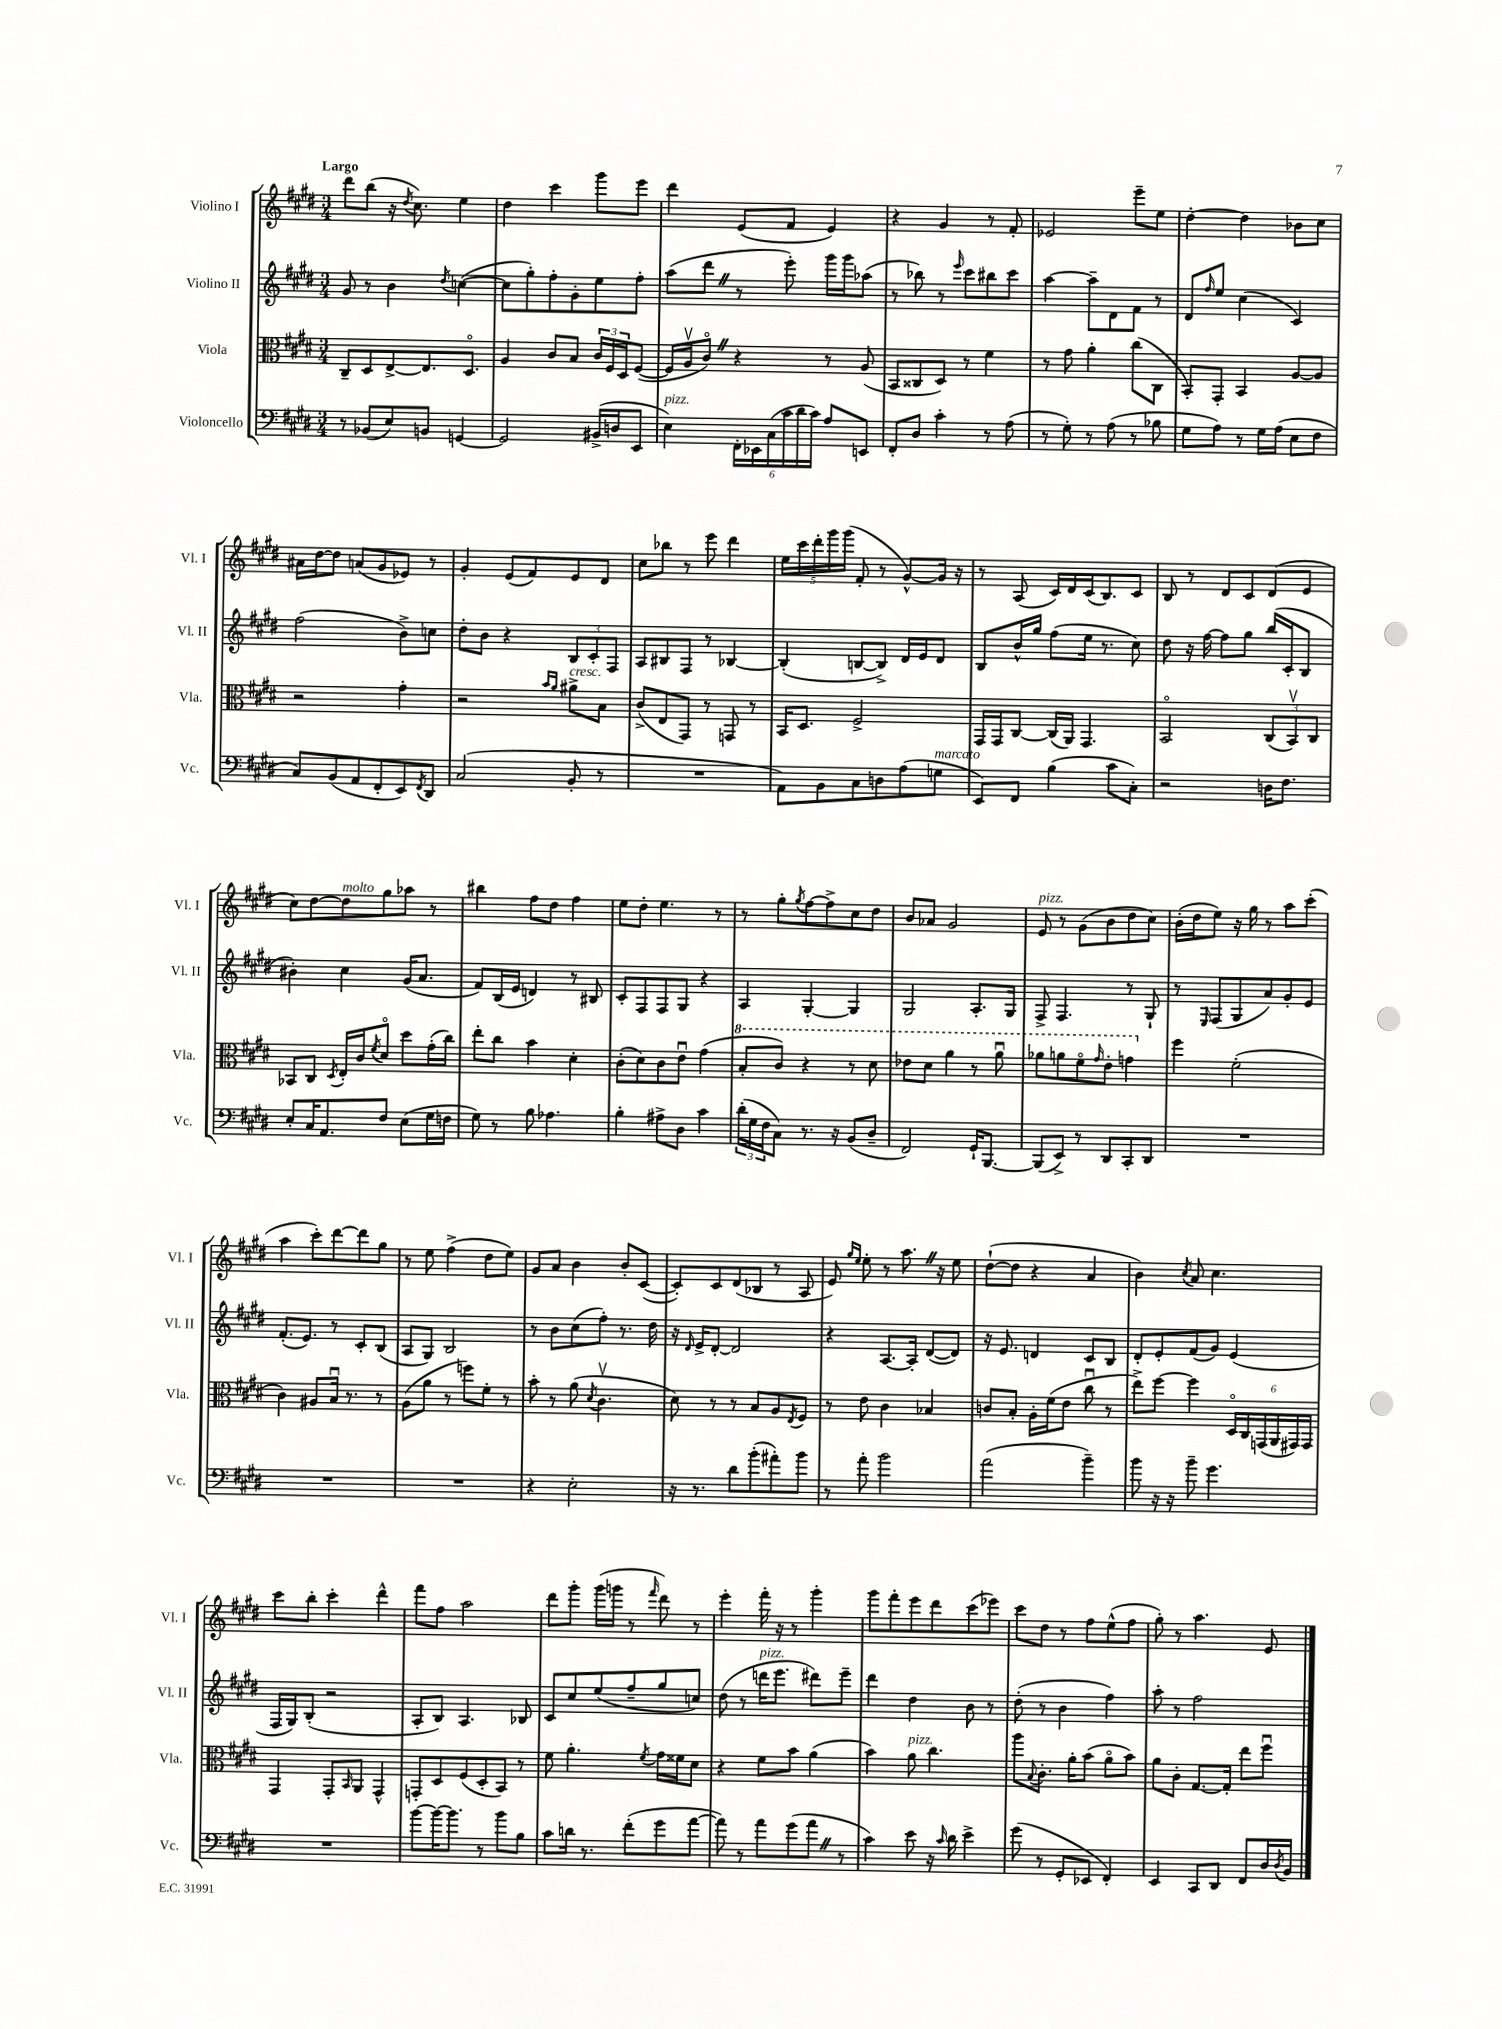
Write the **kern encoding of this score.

**kern	**kern	**kern	**kern
*staff4	*staff3	*staff2	*staff1
*clefF4	*clefC3	*clefG2	*clefG2
*k[f#c#g#d#]	*k[f#c#g#d#]	*k[f#c#g#d#]	*k[f#c#g#d#]
*M3/4	*M3/4	*M3/4	*M3/4
8r	8C#~/L	8g#/	8ddd#\L
(8BB-/L	8D#/	8r	(8bb\J
8E/)	[8E^/	4b\	16r
.	.	.	8qdd#/
.	.	.	8.cc#\)
8BB/J	8.E/]	.	.
.	.	8qdd#/	.
[4GG/	.	([4cc\	4ee\
.	8.D#o/J	.	.
=	=	=	=
2GG/]	4A/	8cc\]L	4dd#\
.	.	8gg#'\)	.
.	8c#/L	8ff#'\	4ccc#\
.	8B/J	8g#'\	.
(16BB#^/LL	24c#/LL	8ee\	8ggg#\L
.	24F#/	.	.
16D/J	.	.	.
.	24D#/J	.	.
8EE/J	([8F#/J	8ff#'\J	8eee\J
=	=	=	=
4E\)	16F#/]LL	(8aa\L	4ddd#\
.	16Av/J	.	.
.	8c#o/J)	8ddd#\J	.
24FF#'\LL	4r	8r	(8e/L
24EE-\	.	.	.
(24C#\	.	.	.
24c#\	.	8eee'\)	8f#/J
24d#\	.	.	.
24c#\JJ)	.	.	.
8A/L	8r	16ggg#\LL	4e/)
.	.	16ggg#\J	.
8EE/J	(8A/	(8aa-\J	.
=	=	=	=
8FF#'/L	8BB/L	8r	4r
8D#/J	8C##/	8bb-\)	.
4c#'\	8D#/J)	8r	4g#/
.	.	16qqeee/	.
.	8r	8ccc#\L	.
8r	4f#\	8bb#\	8r
(8A\	.	8ccc#\J	8f#'/
=	=	=	=
8r	8r	[4aa\	2e-/
8G#'\)	8g#\	.	.
8r	4a'\	8aa~\]L	.
(8A\	.	8d#\	.
8r	(8cc#\L	8f#\J	8eee~\L
8B-\	8C#\J	8r	8ee\J
=	=	=	=
8G#\L	8BB'/L)	8d#/L	[4dd#'\
.	.	16qqff#/	.
8A\J)	8GG#'/J	8ee/J	.
8r	4BB/	(4cc#\	4dd#\]
16G#\LL	.	.	.
(16A\JJ	.	.	.
8E\L	[8A/L	4c#/)	8b-\L
8F#\J	8A/]J	.	8cc#\J
=	=	=	=
8C#/L)	2r	(2ff#\	16a#\LL
.	.	.	[16dd#\J
(8BB/	.	.	8dd#\]J
8AA/	.	.	(8a/L
8FF#'/	.	.	8g#/
8EE/)	4g#'\	8b^\L)	8e-/J)
8qFF#/	.	.	.
8DD#/J	.	8cc\J	8r
=	=	=	=
(2C#/	2r	8dd#'\L	4g#'/
.	.	8b\J	.
.	.	4r	(8e/L
.	.	.	8f#/)
.	16qqb/LL	.	.
.	16qqa/JJ	.	.
8BB'/	8a#^\L	12B/L	8e/
.	.	12c#'/	.
8r	8B\J	.	8d#/J
.	.	12F#/J	.
=	=	=	=
2.r	(8c#^/L	8A/L	8cc#\L
.	8E/	8B#/	8bb-\J
.	8GG#/J)	8F#/J	8r
.	8r	8r	8eee\
.	8GG/	[4B-/	4ddd#\
.	8r	.	.
=	=	=	=
8AA\L)	16BB/LK	(4B-'/]	20ee\LL
.	.	.	20ccc#\
.	8.D#/J	.	.
.	.	.	20ddd#'\
8BB\	.	.	.
.	.	.	20ggg#\
.	.	.	(20ggg#\JJ
8C#\	2F#^/	[8B/L	8f#'/
8D\	.	8B^/]J)	8r
(8A\	.	16d#/LL	[8g#^^/L)
.	.	16e/J	.
8G\J	.	8d#/J	16g#/]Jk
.	.	.	16r
=	=	=	=
8EE/L)	16GG#/LL	8B/L	8r
.	16GG#/J	.	.
8FF#/J	[8C#/J	16b^^/L	(8A/
.	.	16gg#/JJ	.
(4B\	(16C#/]LL	(8ff#\L	16c#/LL)
.	16AA/JJ)	.	16d#/
.	4.GG#/	16ee\Jk	(16c#/J
.	.	8.r	8.B/)
8c#\L	.	.	.
8C#'\J)	.	8cc#\)	8c#/J
=	=	=	=
2r	2BBo/	8dd#\	8B/
.	.	16r	8r
.	.	[16ff#\	.
.	.	8ff#\]L	8d#/L
.	.	8gg#\J	8c#/
16D\LK	(12C#/L	(16bb/LL	(8d#/
8.F#\J	.	16c#'/J	.
.	12BBv/)	.	.
.	.	8B/J	8e/J
.	12C#/J	.	.
=	=	=	=
8E'/L	8BB-/L	4b#'\)	8cc#\L)
16C#/K	8C#/J	.	[8dd#\
8.AA/	.	.	.
.	8qD#/	.	.
.	16E'/LL	4cc#\	8dd#\]
.	16c#/J	.	.
.	8qf#/	.	.
8F#/J	8d#o/J	.	8gg#\
(8E\L	8dd#\L	(16g#/LK	8aa-\J
.	.	8.a/J	.
16G#\L	(16g#'\L	.	8r
16F\JJ	16cc#\JJ)	.	.
=	=	=	=
8G#\)	8ee'\L	8f#/L)	4bb#\
8r	8cc#\J	(16B/L	.
.	.	16e/JJ	.
8B\	4b\	4d/)	8ff#\L
4.A-\	.	.	8dd#\J
.	4d#'\	8r	4ff#\
.	.	8B#/	.
=	=	=	=
4B'\	(8c#'\L	8c#'/L	8ee\L
.	8d#\)	8F#/	8dd#'\J
8A#^\L	8c#\	8F#/	4.ee\
8D#\J	8eu\J	8G#/J	.
4c#\	(4g#\	4r	.
.	.	.	8r
=	=	=	=
(24d#'\LL	8b'/L	4A/	8r
24G#\	.	.	.
24F#\J	.	.	.
8C#\J)	8cc#/J)	.	8gg#'\L
.	.	.	8qgg#/
8.r	4r	[4G#'/	[8ff#\
.	.	.	8ff#^\]
16r	.	.	.
(8BB/L	8r	4G#/]	8cc#\
8D#~/J	8dd#\	.	8dd#\J
=	=	=	=
2FF#/)	8ee-\L	2G#/	8b/L
.	8dd#\J	.	8a-/J
.	4aa\	.	2g#/
16GG#`/LK	8r	8.A'/L	.
[8.BBB/J	.	.	.
.	8aau\	.	.
.	.	16G#/Jk	.
=	=	=	=
(8BBB/]L	8aa-\L	8F#^/	8e/
8EE^/J)	8aa\	4.F#/	8r
8r	8ff#o\	.	(8g#\L
.	16qqgg#/	.	.
8DD#/L	8ee'\J	.	8b\
8CC#'/	4gg\	8r	8dd#\
8DD#/J	.	8G#`/	8cc#\J)
=	=	=	=
2.r	4ff#\	8r	(16b'\LL
.	.	.	16dd#\J
.	.	16qqE/	.
.	.	(8F#/L	8ee\J)
.	(2f#'\	8G#/	16r
.	.	.	16gg#\
.	.	8a/)	8r
.	.	8g#'/	8aa\L
.	.	8e/J	(8ccc#'\J
=	=	=	=
2.r	4c#\)	(8.f#'/L	4aa\
.	.	8.e/J)	.
.	8A#/L	.	8ccc#'\L)
.	16Bu/Jk	8r	[8ddd#\
.	8.r	.	.
.	.	8c#'/L	8ddd#\]
.	8r	(8B/J	8gg#\J
=	=	=	=
2.r	(8A\L	8A/L	8r
.	8a\J	8G#/J)	8ee\
.	8r	2B/	(4ff#^\
.	8ff\L)	.	.
.	8f#'\J	.	8dd#\L
.	8r	.	8ee\J)
=	=	=	=
4r	8b'\	8r	8g#/L
.	8r	8b\L	8a/J
2E'\	(8a\	(8cc#\	4b\
.	8qd#/	.	.
.	4.c#v\	8ff#'\J)	.
.	.	8.r	8b'/L
.	.	.	([8c#/J
.	.	16dd#\	.
=	=	=	=
16r	8d#\)	16r	8c#'/]L)
.	.	16qqd#/	.
8.r	.	16e^/LK	.
.	8r	[8d#'/J	8c#/
8d#\L	8r	2d#/]	(8d#/
(8b'\	8B/L	.	8B-/J
8a#'\)	8A/	.	8r
.	8qE/	.	.
8b\J	8F#/J	.	8A/
=	=	=	=
8r	8r	4r	8e/)
.	.	.	16qqgg#/LL
.	.	.	16qqee/JJ
8a'\	8e\	.	8ee'\
2b\	4c#\	[8.A/L	8r
.	.	.	8.aa\
.	.	16A'/]Jk	.
.	4B-/	([8d#/L	.
.	.	.	16r
.	.	8d#/]J)	8ee\
=	=	=	=
(2a\	8c/L	16r	([8dd#`\L
.	.	8.e/	.
.	8B'/J	.	8dd#\]J
.	16A'\LL	4d/	4r
.	(16f#\J	.	.
.	8e\J	.	.
4b~\)	8cc#u\	8c#/L	4a/
.	8r	8B/J	.
=	=	=	=
8b\	8ee^\L)	8d#'/L	4b\)
16r	[8ff#\J	8e'/	.
16r	.	.	.
.	.	.	8qcc#/
8b~\	4ff#\]	(8f#/	8a/
4.g#\	.	8g#/J)	4.cc#\
.	24D#o/LL	(4e/	.
.	24C#/	.	.
.	(24GG/	.	.
.	24AA/	.	.
.	24GG#/)	.	.
.	24GG#/JJ	.	.
=	=	=	=
2.r	4GG#/	16F#/LL	8ccc#\L
.	.	16G#/J)	.
.	.	(8B'/J	8bb'\J
.	8GG#'/L	2r	4ccc#'\
.	16qqBB/	.	.
.	8AA/J	.	.
.	4GG#^^/	.	4ddd#^^\
=	=	=	=
[8b\L	8GG'/L	8A'/L	8fff#\L
16b\_K	8D#/	8B/J)	8ff#\J
8.b\]J	.	.	.
.	(8F#/	4.A/	2aa\
8r	8D#'/	.	.
8b\L	8BB/J)	.	.
8B\J	8r	8B-/	.
=	=	=	=
8c#\L	8f#\	8c#/L	8ddd#\L
16d\Jk	4.a'\	8cc#/	8ggg#'\J
8.r	.	.	.
.	.	(8ee/	(16ggg#\LL
.	.	.	16ggg\JJ
(8f#'\L	.	8ff#~/	8r
.	8qf#/	.	16qqfff#/
8g#\	16g#\LL	8gg#/	8ddd#\)
.	16f##\J	.	.
[8a\J	8d#\J	8cc/J)	8r
=	=	=	=
8a\])	4r	(8dd#\	4eee'\
8r	.	8r	.
8a\L	8f#\L	16ddd\LK	16fff#'\
.	.	8.eee\J	16r
(8g#\	8b\J	.	8r
8a\J	(4a\	8ddd#\L)	4ggg#'\
8r	.	8eee~\J	.
=	=	=	=
4c#\)	4b\)	4ddd#\	8ggg#\L
.	.	.	8fff#'\
8e\	8a\	4dd#\	8eee\
16r	4.cc#\	.	8ddd#\
16qqc#/	.	.	.
16d#\	.	.	.
4e^\	.	8b\	(8ccc#\
.	.	8r	8eee-\J)
=	=	=	=
(8g#\	8aa\L	(8dd#'\	8ccc#\L
.	8qqB/	.	.
8r	8.c#'\J	8r	8dd#\J
8GG#'/L	.	4b\	8r
.	16a'\LK	.	.
8EE-/J	(8b\J	.	8ff#\L
4FF#'/)	8ao\L	4ff#\)	(8ee^^\
.	8b\J)	.	8ff#\J
=	=	=	=
4EE/	8a\L	8aa'\	8gg#'\)
.	8c#'\J	8r	8r
8CC#/L	[8.G#/L	2ff#\	4.aa\
8DD#/J	.	.	.
.	16G#'/]Jk	.	.
8FF#/L	8ee\L	.	.
16D#/L	8ff#u\J	.	8e/
8qD#/	.	.	.
16BB/JJ	.	.	.
==	==	==	==
*-	*-	*-	*-
